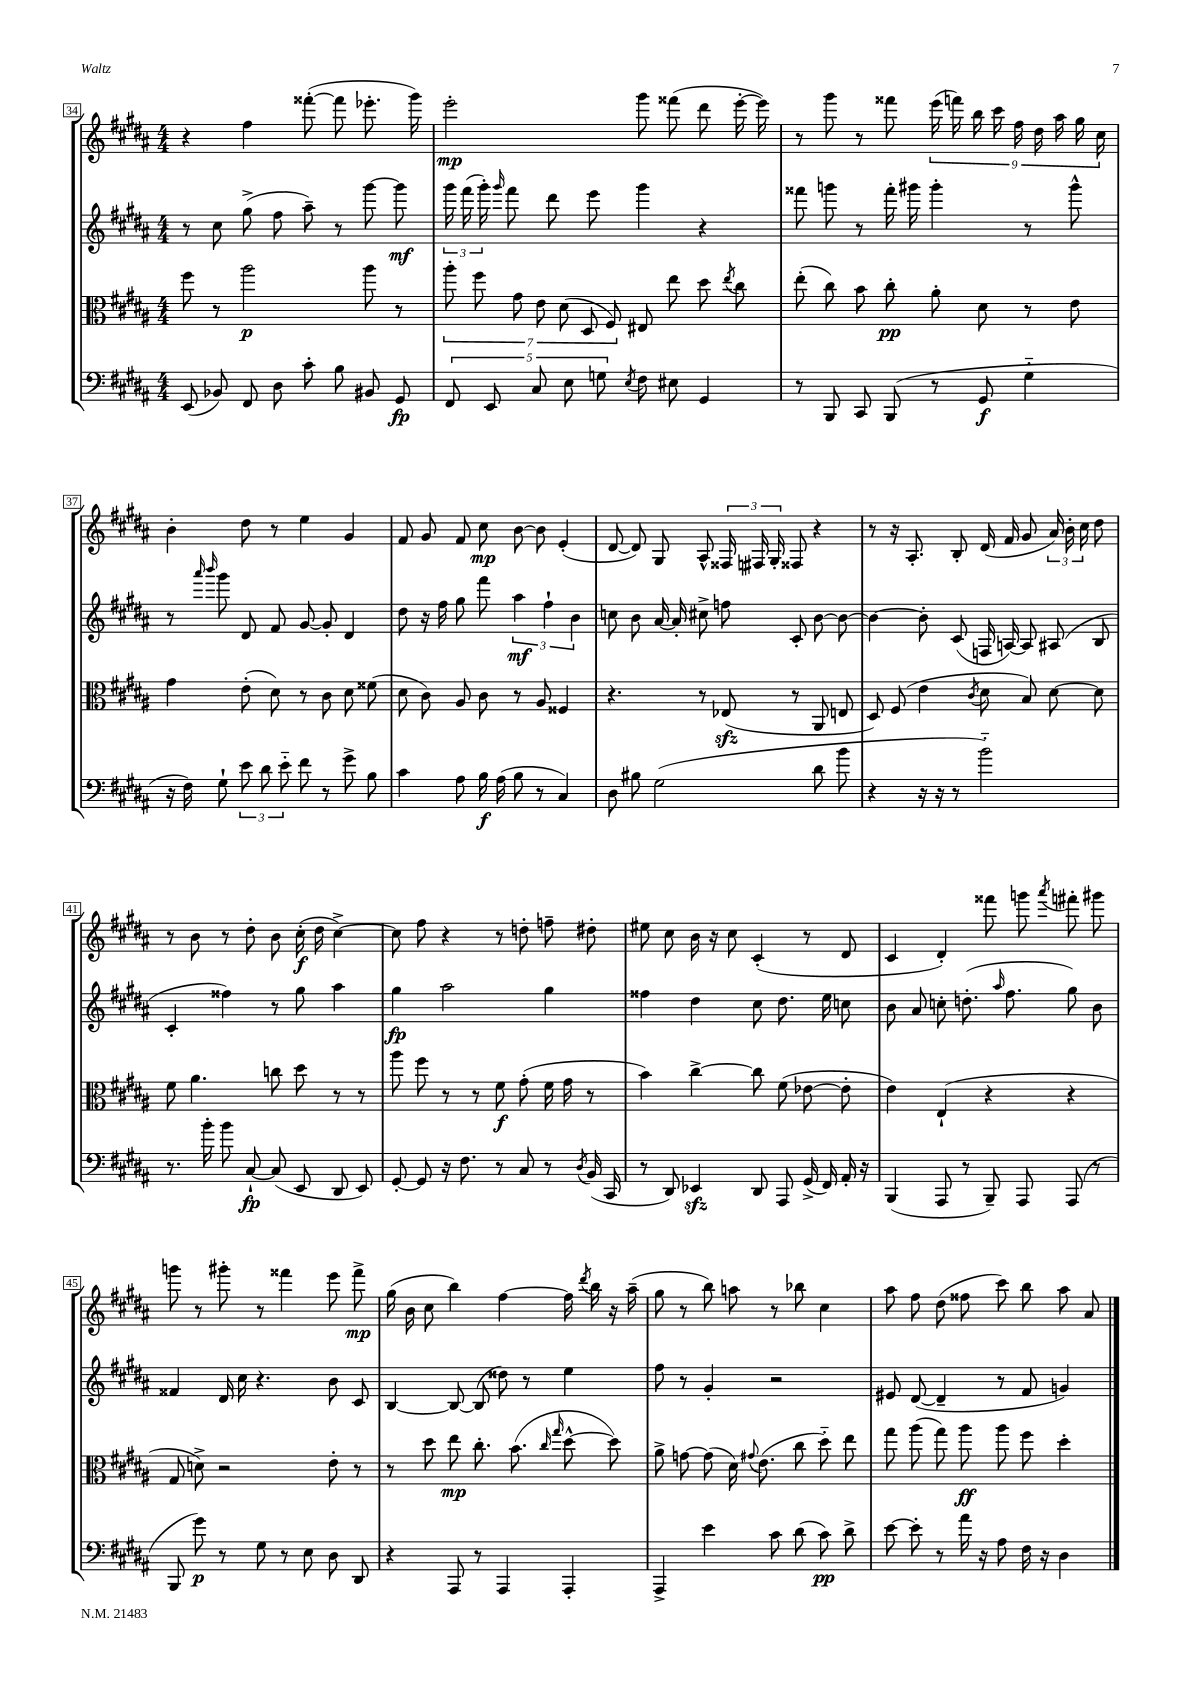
<<
\new StaffGroup <<
\new Staff = "s0" {
    \clef treble \key b \major \numericTimeSignature \time 4/4
    \autoBeamOff r4 fis''4 fisis'''8~-.( fisis'''8 ees'''8.-. gis'''16) |
    e'''2-.\mp gis'''8 fisis'''8( dis'''8 e'''16~-. e'''16) |
    r8 gis'''8 r8 fisis'''8 \tuplet 9/8 { e'''16( f'''16) b''16 cis'''16 fis''16 dis''16 ais''16 gis''16 cis''16 } |
    b'4-. dis''8 r8 e''4 gis'4 |
    fis'8 gis'8 fis'8 cis''8\mp b'8~ b'8 e'4-.( |
    dis'8~ dis'8) gis8 ais8-^ \tuplet 3/2 { fisis16 fis16 gis16-. } fisis8 r4 |
    r8 r16 ais8.-. b8-. dis'16( fis'16 gis'8 \tuplet 3/2 { ais'16) b'16-. cis''16 } dis''8 |
    r8 b'8 r8 dis''8-. b'8 cis''16-.\f( dis''16 cis''4~->) |
    cis''8 fis''8 r4 r8 d''8-. f''8-- dis''8-. |
    eis''8 cis''8 b'16 r16 cis''8 cis'4-.( r8 dis'8 |
    cis'4 dis'4-.) fisis'''8 g'''8 \acciaccatura { ais'''8 } fis'''8-. gis'''8 |
    g'''8 r8 gis'''8-. r8 fisis'''4 e'''8 fisis'''8->\mp |
    gis''16( b'16 cis''8 b''4) fis''4~ fis''16 \acciaccatura { dis'''8 } b''16 r16 ais''16--( |
    gis''8 r8 b''8) a''8 r8 bes''8 cis''4 |
    ais''8 fis''8 dis''8( fisis''8 cis'''8) b''8 ais''8 ais'8 \bar "|." |
}
\new Staff = "s1" {
    \clef treble \key b \major \numericTimeSignature \time 4/4
    \autoBeamOff r8 cis''8 gis''8->( fis''8 ais''8--) r8 gis'''8~ gis'''8\mf |
    \tuplet 3/2 { gis'''16 fis'''16( gis'''16-.) } \grace { gis'''16 } fis'''8 dis'''8 e'''8 gis'''4 r4 |
    fisis'''8 g'''8 r8 fisis'''16-. gis'''16 gis'''4-. r8 gis'''8-^ |
    r8 \grace { ais'''16 b'''16 } gis'''8 dis'8 fis'8 gis'8~ gis'8-. dis'4 |
    dis''8 r16 fis''16 gis''8 fis'''8 \tuplet 3/2 { ais''4\mf fis''4-! b'4 } |
    c''8 b'8 ais'16~ ais'16-. cis''8-> f''8 cis'8-. b'8~ b'8~ |
    b'4~ b'8-. cis'8( f16 a16~) a8 ais8( b8 |
    cis'4-. fisis''4) r8 gis''8 ais''4 |
    gis''4\fp ais''2 gis''4 |
    fisis''4 dis''4 cis''8 dis''8. e''16 c''8 |
    b'8 ais'8 c''8-. d''8.-.( \grace { ais''16 } fis''8. gis''8) b'8 |
    fisis'4 dis'16 cis''16 r4. b'8 cis'8 |
    b4~ b8~ b8( disis''8) r8 e''4 |
    fis''8 r8 gis'4-. r2 |
    eis'8 dis'8~( dis'4-- r8 fis'8 g'4) \bar "|." |
}
\new Staff = "s2" {
    \clef alto \key b \major \numericTimeSignature \time 4/4
    \autoBeamOff fis''8 r8 ais''2\p ais''8 r8 |
    \tuplet 7/4 { ais''8-. fis''8 gis'8 e'8 dis'8( dis8 fis8) } eis8 e''8 dis''8 \acciaccatura { e''8 } cis''8 |
    e''8-.( cis''8) b'8 cis''8-.\pp ais'8-. dis'8 r8 e'8 |
    gis'4 e'8-.( dis'8) r8 cis'8 dis'8 fisis'8( |
    dis'8 cis'8) ais8 cis'8 r8 ais8 fisis4 |
    r4. r8 ees8\sfz( r8 ais,8 e8 |
    dis8) fis8( e'4 \acciaccatura { cis'8 } dis'8 b8) dis'8~ dis'8 |
    fis'8 ais'4. c''8 dis''8 r8 r8 |
    ais''8 fis''8 r8 r8 fis'8\f gis'8-.( fis'16 gis'16 r8 |
    b'4) cis''4~-> cis''8 fis'8( ees'8~ ees'8-. |
    e'4) e4-!( r4 r4 |
    gis8 d'8->) r2 e'8-. r8 |
    r8 dis''8 e''8\mp cis''8.-. b'8.( \grace { cis''16 gis''16 } dis''8~-^ dis''8) |
    ais'8-> g'8~ g'8( dis'16) \appoggiatura { gis'8 } e'8.( cis''8 dis''8-_) e''8 |
    gis''8 ais''8( gis''8) ais''8\ff ais''8 fis''8 dis''4-. \bar "|." |
}
\new Staff = "s3" {
    \clef bass \key b \major \numericTimeSignature \time 4/4
    \autoBeamOff e,8( bes,8) fis,8 dis8 cis'8-. b8 bis,8 gis,8\fp |
    \tuplet 5/4 { fis,8 e,8 cis8 e8 g8 } \acciaccatura { e8 } fis8 eis8 gis,4 |
    r8 b,,8 cis,8 b,,8( r8 gis,8\f gis4-_ |
    r16 fis16) gis8-! \tuplet 3/2 { e'8 dis'8 e'8-_ } fis'8 r8 gis'8-> b8 |
    cis'4 ais8 b16\f ais16( b8 r8 cis4) |
    dis8 bis8 gis2( dis'8 b'8 |
    r4 r16 r16 r8 b'2-_) |
    r8. b'16-. b'8 cis8~-!\fp cis8( e,8 dis,8 e,8) |
    gis,8~-. gis,8 r16 fis8. r8 cis8 r8 \acciaccatura { dis8 } b,16( cis,16 |
    r8 dis,8) ees,4\sfz dis,8 ais,,8 gis,16->( fis,16) ais,16-. r16 |
    b,,4( ais,,8 r8 b,,8--) ais,,8 ais,,8( r8 |
    b,,8 gis'8\p) r8 gis8 r8 e8 dis8 dis,8 |
    r4 ais,,8 r8 ais,,4 ais,,4-. |
    ais,,4-> e'4 cis'8 dis'8( cis'8\pp) dis'8-> |
    e'8~ e'8-. r8 ais'16 r16 ais8 fis16 r16 dis4 \bar "|." |
}
>>
>>
\layout { \context { \Score currentBarNumber = #34 \override BarNumber.stencil = #(make-stencil-boxer 0.1 0.3 ly:text-interface::print) } }
